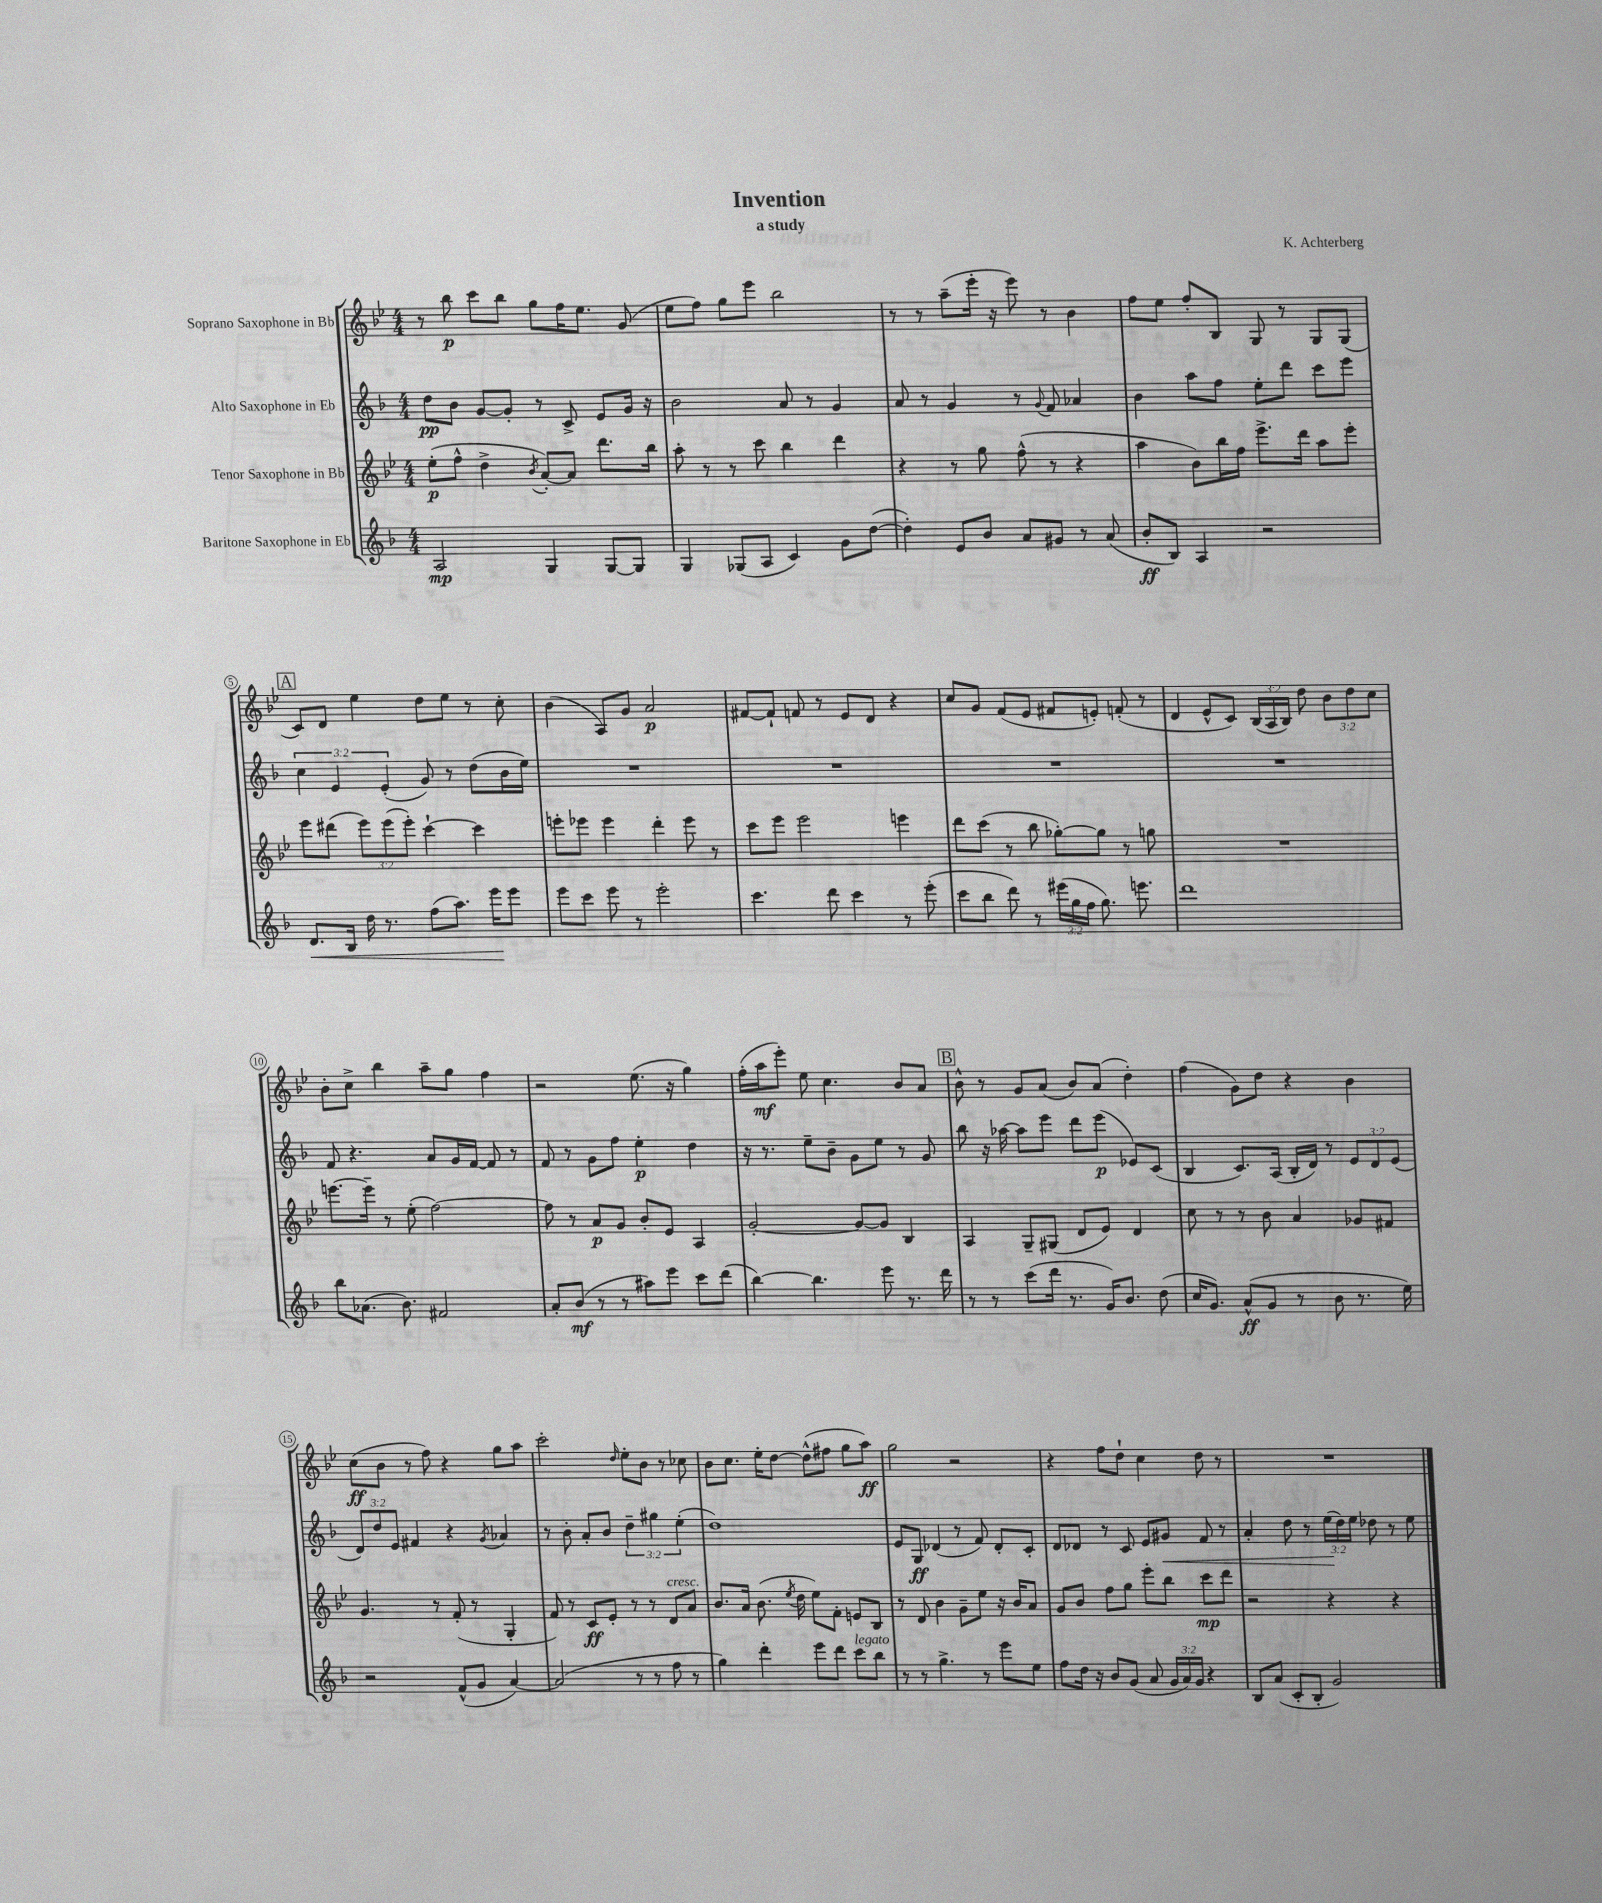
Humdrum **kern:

**kern	**dynam	**kern	**dynam	**kern	**dynam	**kern	**dynam
*part4	*part4	*part3	*part3	*part2	*part2	*part1	*part1
*staff4	*staff4	*staff3	*staff3	*staff2	*staff2	*staff1	*staff1
*I"Baritone Saxophone in Eb	*	*I"Tenor Saxophone in Bb	*	*I"Alto Saxophone in Eb	*	*I"Soprano Saxophone in Bb	*
*clefG2	*	*clefG2	*	*clefG2	*	*clefG2	*
*k[b-]	*	*k[b-e-]	*	*k[b-]	*	*k[b-e-]	*
*M4/4	*	*M4/4	*	*M4/4	*	*M4/4	*
=1	=1	=1	=1	=1	=1	=1	=1
2A/	mp	(8ee-'\L	p	8dd\L	pp	8r	.
.	.	8ff^^\J	.	8b-\J	.	8bb-\	p
.	.	4dd^\	.	[8g/L	.	8ccc\L	.
.	.	.	.	8g'/J]	.	8bb-\J	.
.	.	8qb-/	.	.	.	.	.
4G/	.	[8a'/L)	.	8r	.	8gg\L	.
.	.	8a/J]	.	8c^/	.	16ff\K	.
.	.	.	.	.	.	8.ee-\J	.
[8G/L	.	8.ddd\L	.	8e/L	.	.	.
8G/J]	.	.	.	16g/Jk	.	(8g/	.
.	.	16bb-\Jk	.	16r	.	.	.
=2	=2	=2	=2	=2	=2	=2	=2
4G/	.	8aa'\	.	2b-\	.	8ee-\L	.
.	.	8r	.	.	.	8ff\J)	.
(8G-X/L	.	8r	.	.	.	8gg\L	.
8A/J	.	8ccc\	.	.	.	8eee-\J	.
4c/)	.	4bb-\	.	8a/	.	2bb-\	.
.	.	.	.	8r	.	.	.
8g\L	.	4ddd\	.	4g/	.	.	.
([8dd\J	.	.	.	.	.	.	.
=3	=3	=3	=3	=3	=3	=3	=3
4dd'\])	.	4r	.	8a/	.	8r	.
.	.	.	.	8r	.	8r	.
8e/L	.	8r	.	4g/	.	(8aa~\L	.
8b-/J	.	8gg\	.	.	.	16eee-'\Jk	.
.	.	.	.	.	.	16r	.
8a/L	.	(8ff^^\	.	8r	.	8eee-\)	.
.	.	.	.	8qqg/	.	.	.
8g#X/J	.	8r	.	8f/	.	8r	.
8r	.	4r	.	4a-X/	.	4b-\	.
(8a/	.	.	.	.	.	.	.
=4	=4	=4	=4	=4	=4	=4	=4
8b-'/L	ff	4aa\	.	4b-\	.	8ff\L	.
8B-/J)	.	.	.	.	.	8ee-\J	.
4A/	.	8b-\L)	.	8aa\L	.	8ff'/L	.
.	.	16bb-\L	.	8ff\J	.	8B-/J	.
.	.	16ff\JJ	.	.	.	.	.
2r	.	8.eee-^\L	.	8ee'\L	.	8G/	.
.	.	.	.	8ddd\J	.	8r	.
.	.	16ddd\Jk	.	.	.	.	.
.	.	8aa\L	.	8ccc\L	.	8G/L	.
.	.	8eee-'\J	.	8eee\J	.	(8G/J	.
!!LO:LB:g=z
!!LO:REH:place=s1:t=A
=5	=5	=5	=5	=5	=5	=5	=5
!	!LO:HP:b	!	!	!	!	!	!
8.d/L	<	8eee-\L	.	6cc\	.	8c/L)	.
.	.	(8ddd#X\J	.	.	.	8d/J	.
.	.	.	.	6e/	.	.	.
16B-/Jk	.	.	.	.	.	.	.
16dd\	.	12eee-\L)	.	.	.	4ee-\	.
8.r	.	.	.	.	.	.	.
.	.	(12eee-\	.	(6e'/	.	.	.
.	.	12eee-'\J)	.	.	.	.	.
(8ff\L	.	[4ccc`\	.	8g/)	.	8dd\L	.
8.aa\J)	.	.	.	8r	.	8ee-\J	.
.	.	4ccc\]	.	(8dd\L	.	8r	.
16eee\KL	.	.	.	.	.	.	.
8eee\J	[	.	.	16b-\L	.	8cc'\	.
.	.	.	.	16ee\JJ)	.	.	.
=6	=6	=6	=6	=6	=6	=6	=6
8eee\L	.	8eeen'\L	.	1r	.	(4b-\	.
8ccc\J	.	8eee-X\J	.	.	.	.	.
8eee\	.	4eee-\	.	.	.	8A/L)	.
8r	.	.	.	.	.	8g/J	.
2eee'\	.	4ddd'\	.	.	.	2a/	p
.	.	8eee-\	.	.	.	.	.
.	.	8r	.	.	.	.	.
=7	=7	=7	=7	=7	=7	=7	=7
4.ccc\	.	8ccc\L	.	1r	.	[8f#X/L	.
.	.	8eee-\J	.	.	.	8f#`/J]	.
.	.	2eee-\	.	.	.	8fn/	.
8ddd\	.	.	.	.	.	8r	.
4ccc\	.	.	.	.	.	8e-/L	.
.	.	.	.	.	.	8d/J	.
8r	.	4eeen\	.	.	.	4r	.
(8eee'\	.	.	.	.	.	.	.
=8	=8	=8	=8	=8	=8	=8	=8
8ccc\L	.	8ddd\L	.	1r	.	8cc/L	.
8bb-\J	.	(8ccc\J	.	.	.	8g/J	.
8ddd\)	.	8r	.	.	.	(8f/L	.
8r	.	8bb-\	.	.	.	8e-/J	.
(24eee#X\LL	.	[8gg-X'\L)	.	.	.	8f#X/L	.
24gg\	.	.	.	.	.	.	.
24ff\JJ	.	.	.	.	.	.	.
8.gg\)	.	8gg-\J]	.	.	.	8en'/J)	.
.	.	8r	.	.	.	(8fn'/	.
8.eeen\	.	.	.	.	.	.	.
.	.	8ggn\	.	.	.	8r	.
=9	=9	=9	=9	=9	=9	=9	=9
1ddd	.	1r	.	1r	.	4d/	.
.	.	.	.	.	.	8e-^^/L	.
.	.	.	.	.	.	8c/J)	.
.	.	.	.	.	.	(24B-/LL	.
.	.	.	.	.	.	24A/	.
.	.	.	.	.	.	24B-/JJ)	.
.	.	.	.	.	.	8dd\	.
.	.	.	.	.	.	12b-\L	.
.	.	.	.	.	.	12dd\	.
.	.	.	.	.	.	12cc\J	.
!!LO:LB:g=z
=10	=10	=10	=10	=10	=10	=10	=10
8bb-\L	.	[8.eeen\L	.	8f/	.	8b-'\L	.
(8.a-X\J	.	.	.	4.r	.	8cc^\J	.
.	.	16eee~\Jk]	.	.	.	.	.
.	.	8r	.	.	.	4bb-\	.
8.b-\)	.	.	.	.	.	.	.
.	.	(8ee-'\	.	.	.	.	.
2f#X/	.	[2ff\)	.	8a/L	.	8aa~\L	.
.	.	.	.	16g/L	.	8gg\J	.
.	.	.	.	[16f/JJ	.	.	.
.	.	.	.	8f/]	.	4ff\	.
.	.	.	.	8r	.	.	.
=11	=11	=11	=11	=11	=11	=11	=11
8a'/L	.	8ff\]	.	8f/	.	2r	.
(8b-/J	mf	8r	.	8r	.	.	.
8r	.	8a/L	p	8g\L	.	.	.
8r	.	8g/J	.	8ff\J	.	.	.
8aa#X\L)	.	8b-'/L	.	4ee'\	p	(8.ee-\	.
8eee\J	.	8e-/J	.	.	.	.	.
.	.	.	.	.	.	16r	.
8ccc\L	.	4A/	.	4dd\	.	4gg\)	.
(8ddd\J	.	.	.	.	.	.	.
=12	=12	=12	=12	=12	=12	=12	=12
[4bb-\)	.	[2g'/	.	16r	.	(16ff'\LL	.
.	.	.	.	8.r	.	16aa\J	mf
.	.	.	.	.	.	8eee-'\J)	.
4.bb-\]	.	.	.	8ee~\L	.	8ee-\	.
.	.	.	.	8b-~\J	.	4.cc\	.
.	.	8g/L_	.	8g\L	.	.	.
8eee\	.	8g/J]	.	8ee\J	.	.	.
8.r	.	4B-/	.	8r	.	8b-/L	.
.	.	.	.	8g/	.	8a/J	.
16ddd\	.	.	.	.	.	.	.
!!LO:REH:place=s1:t=B
=13	=13	=13	=13	=13	=13	=13	=13
8r	.	4A/	.	8bb-\	.	8b-^^\	.
8r	.	.	.	16r	.	8r	.
.	.	.	.	[16aa-X\	.	.	.
(8ccc\L	.	8G~/L	.	8aa-\L]	.	8g/L	.
16ddd\Jk	.	(8G#X/J	.	8eee\J	.	(8a/J	.
8.r	.	.	.	.	.	.	.
.	.	8d/L	.	8ddd\L	.	8b-/L)	.
16g/KL)	.	8e-/J)	.	(8eee\J	p	(8a/J	.
8.b-/J	.	.	.	.	.	.	.
.	.	4d/	.	8e-X/L)	.	4dd'\)	.
(8dd\	.	.	.	(8c/J	.	.	.
=14	=14	=14	=14	=14	=14	=14	=14
16cc/KL	.	8cc\	.	4B-/	.	(4ff\	.
8.g/J)	.	.	.	.	.	.	.
.	.	8r	.	.	.	.	.
(8a^^/L	ff	8r	.	8.c/L)	.	8g\L)	.
8g/J	.	8b-\	.	.	.	8dd\J	.
.	.	.	.	(16A/Jk	.	.	.
8r	.	4a/	.	16B-'/LL	.	4r	.
.	.	.	.	16d/JJ)	.	.	.
8b-\	.	.	.	8r	.	.	.
8.r	.	8g-X/L	.	12e/L	.	4b-\	.
.	.	.	.	12d/	.	.	.
.	.	8f#X/J	.	.	.	.	.
.	.	.	.	(12e/J	.	.	.
16ee\)	.	.	.	.	.	.	.
!!LO:LB:g=z
=15	=15	=15	=15	=15	=15	=15	=15
2r	.	4.g/	.	12d/L)	.	(8cc\L	ff
.	.	.	.	12dd/	.	.	.
.	.	.	.	.	.	8b-\J	.
.	.	.	.	12e/J	.	.	.
.	.	.	.	4f#X/	.	8r	.
.	.	8r	.	.	.	8ff\)	.
(8f^^/L	.	(8f'/	.	4r	.	4r	.
8g/J	.	8r	.	.	.	.	.
.	.	.	.	8qg/	.	.	.
[4a/)	.	4G'/	.	4a-X/	.	8gg\L	.
.	.	.	.	.	.	8aa\J	.
=16	=16	=16	=16	=16	=16	=16	=16
(2a/]	.	8f/)	.	8r	.	2ccc'\	.
.	.	8r	.	8b-'\	.	.	.
.	.	8c/L	ff	8a'/L	.	.	.
.	.	8e-'/J	.	8b-/J	.	.	.
.	.	.	.	.	.	16qqdd/	.
8r	.	8r	.	6dd~\	.	8ee-'\L	.
8r	.	8r	.	.	.	8b-\J	.
.	.	.	.	6gg#X\	.	.	.
!	!	!LO:TX:a:i:t=cresc.	!	!	!	!	!
8ff\	.	8d/L	.	.	.	8r	.
.	.	.	.	(6ee'\	.	.	.
8r	.	8a/J	.	.	.	8cc-X\	.
=17	=17	=17	=17	=17	=17	=17	=17
4gg\)	.	8.b-/L	.	1dd)	.	8b-\L	.
.	.	.	.	.	.	8.cc\J	.
.	.	16a/Jk	.	.	.	.	.
4ddd'\	.	(8.b-\	.	.	.	.	.
.	.	.	.	.	.	16ee-'\KL	.
.	.	.	.	.	.	[8dd\J	.
.	.	8qee-/	.	.	.	.	.
.	.	16dd\	.	.	.	.	.
8eee\L	.	8ee-\L)	.	.	.	(8dd^^\L]	.
8ddd\J	.	8f'\J	.	.	.	8ff#X\J	.
!LO:TX:a:i:t=legato	!	!	!	!	!	!	!
8ccc\L	.	8en/L	.	.	.	8gg\L	.
8bb-\J	.	8B-/J	.	.	.	8aa\J)	ff
=18	=18	=18	=18	=18	=18	=18	=18
8r	.	8r	.	8e/L	.	2gg\	.
8r	.	8d/	.	8G/J	ff	.	.
4.gg^\	.	4b-\	.	(4d-X/	.	.	.
.	.	8g~\L	.	8r	.	2r	.
8r	.	8ee-\J	.	8f/)	.	.	.
8eee\L	.	16r	.	8d-'/L	.	.	.
.	.	16b-/KL	.	.	.	.	.
8ee\J	.	8a/J	.	8c'/J	.	.	.
=19	=19	=19	=19	=19	=19	=19	=19
8ff\L	.	8g/L	.	8d/L	.	4r	.
16dd\Jk	.	8b-/J	.	8d-X/J	.	.	.
16r	.	.	.	.	.	.	.
8b-/L	.	8ff\L	.	8r	.	8ff\L	.
(8g/J	.	8gg\J	.	8c/	.	8dd`\J	.
8a/	.	8eee-'\L	.	8e/L	.	4cc\	.
!	!	!	!	!	!LO:HP:b	!	!
24g/LL	.	8bb-\J	.	8g#X/J	<	.	.
24a/)	.	.	.	.	.	.	.
24g/JJ	.	.	.	.	.	.	.
4r	.	8ccc\L	mp	8f/	.	8dd\	.
.	.	8ddd\J	.	8r	.	8r	.
=20	=20	=20	=20	=20	=20	=20	=20
8B-/L	.	2r	.	4a'/	.	1r	.
(8a/J	.	.	.	.	.	.	.
8c'/L	.	.	.	8dd\	.	.	.
8B-'/J	.	.	.	8r	.	.	.
2g/)	.	4r	.	(24ee\LL	.	.	.
.	.	.	.	24dd\)	[	.	.
.	.	.	.	24ee\JJ	.	.	.
.	.	.	.	8dd-X\	.	.	.
.	.	4r	.	8r	.	.	.
.	.	.	.	8ee\	.	.	.
==	==	==	==	==	==	==	==
*-	*-	*-	*-	*-	*-	*-	*-
